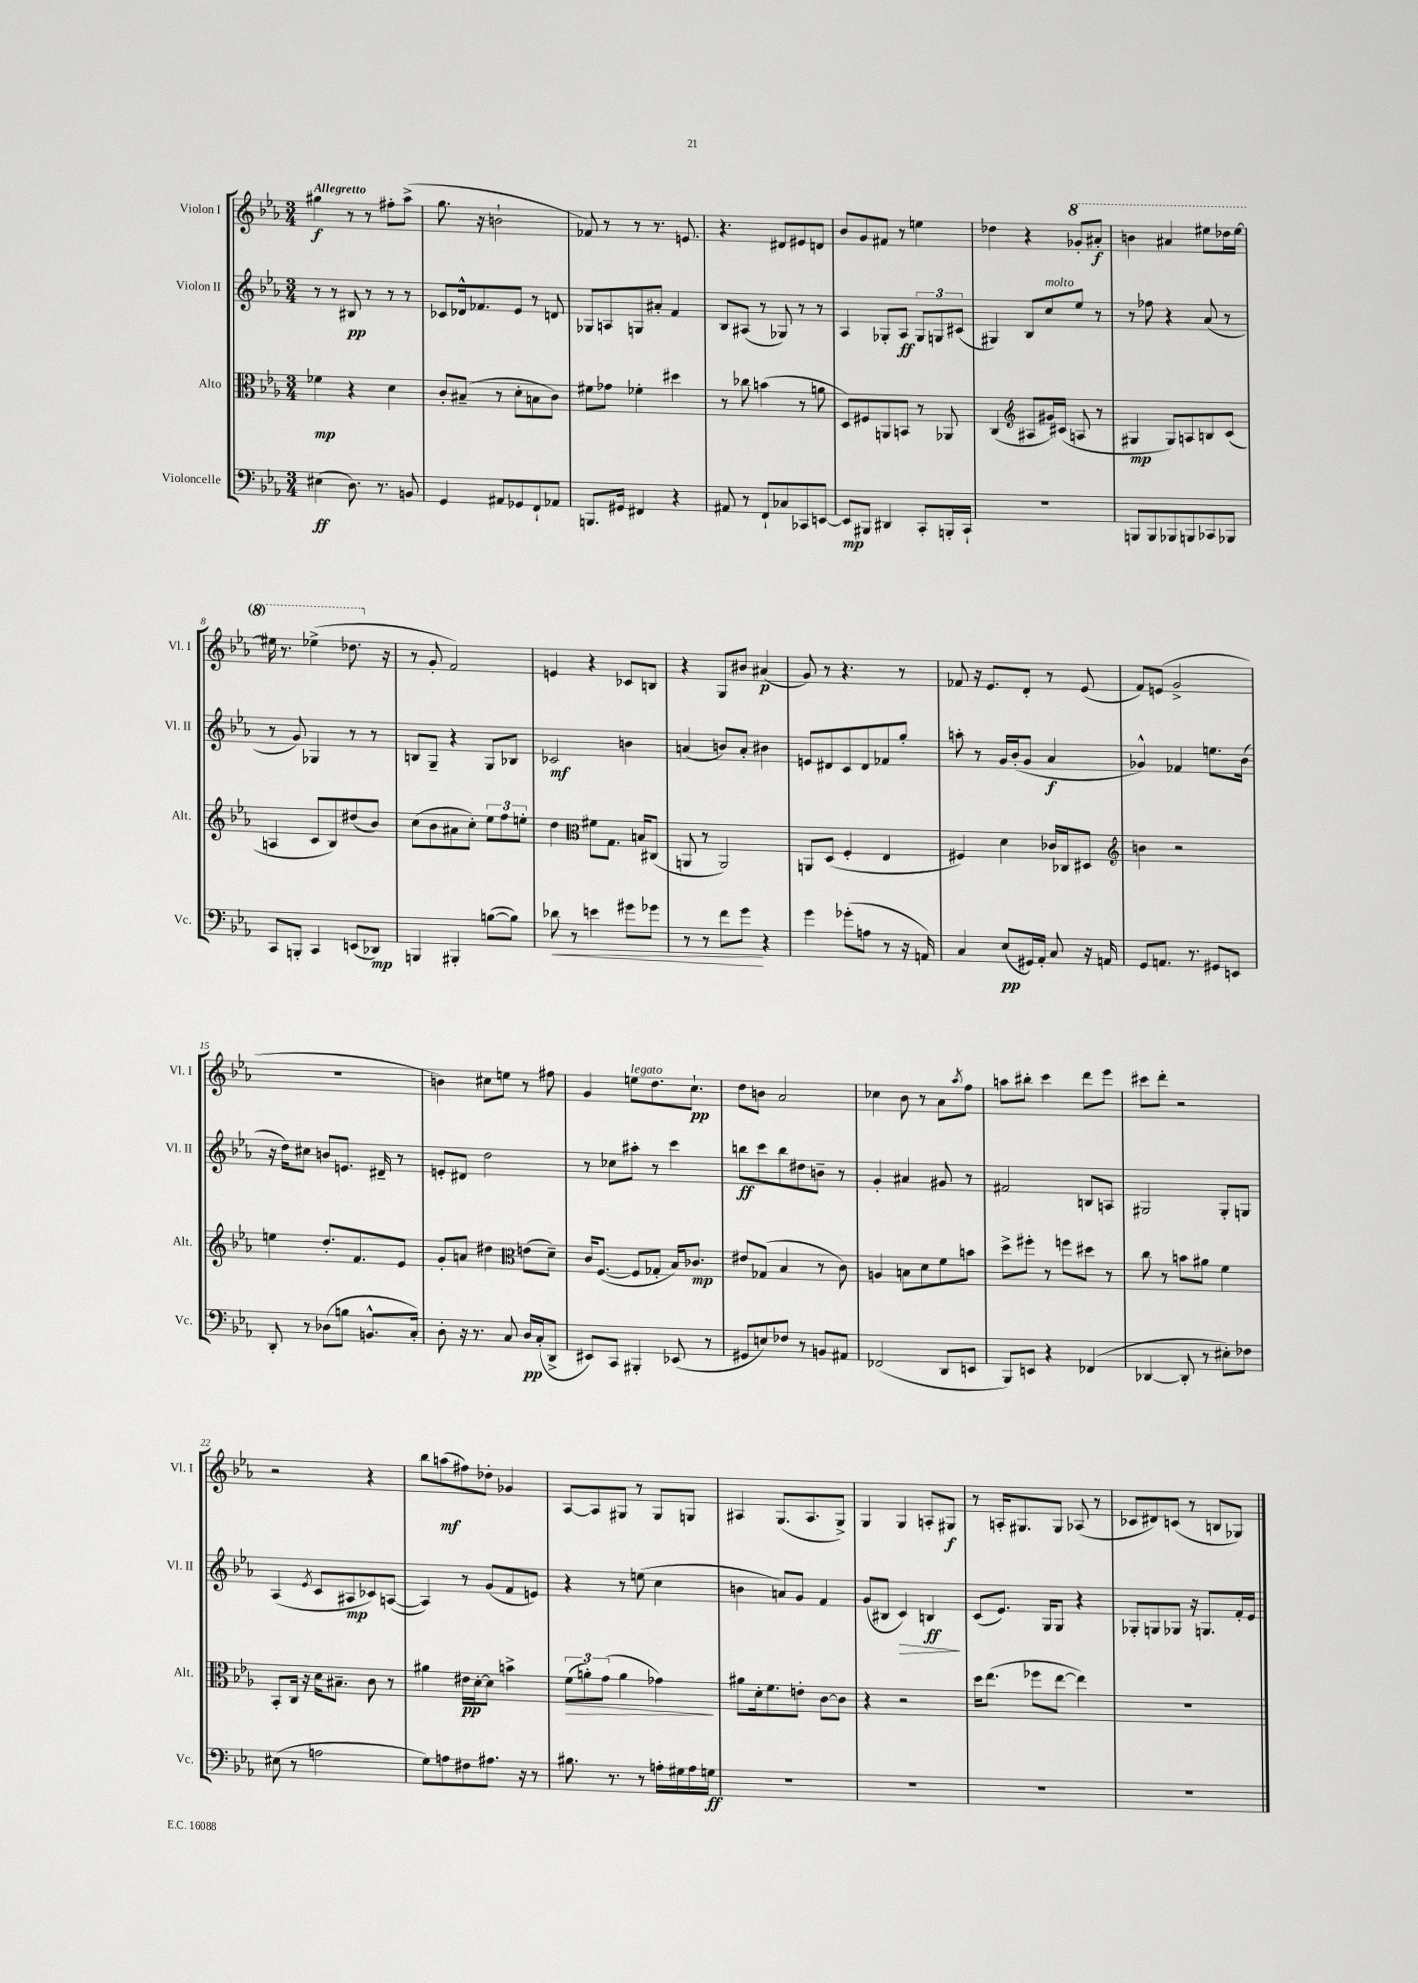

**kern	**dynam	**kern	**dynam	**kern	**dynam	**kern	**dynam
*part4	*part4	*part3	*part3	*part2	*part2	*part1	*part1
*staff4	*staff4	*staff3	*staff3	*staff2	*staff2	*staff1	*staff1
*I"Violoncelle	*	*I"Alto	*	*I"Violon II	*	*I"Violon I	*
*I'Vc.	*	*I'Alt.	*	*I'Vl. II	*	*I'Vl. I	*
*clefF4	*	*clefC3	*	*clefG2	*	*clefG2	*
*k[b-e-a-]	*	*k[b-e-a-]	*	*k[b-e-a-]	*	*k[b-e-a-]	*
*M3/4	*	*M3/4	*	*M3/4	*	*M3/4	*
=1	=1	=1	=1	=1	=1	=1	=1
!	!	!	!	!	!	!LO:TX:a:B:t=Allegretto	!
(4E#X\	ff	4f-X\	mp	8r	.	4gg#X\	f
.	.	.	.	8r	.	.	.
8.D\)	.	4r	.	8B#X/	pp	8r	.
.	.	.	.	8r	.	8r	.
8.r	.	.	.	.	.	.	.
.	.	4d\	.	8r	.	8ff#X'\L	.
8BBn/	.	.	.	8r	.	(8aa-^\J	.
=2	=2	=2	=2	=2	=2	=2	=2
4GG/	.	8c'/L	.	8c-X/L	.	8.gg\	.
.	.	(8B#X~/J	.	16d-X^^/k	.	.	.
.	.	.	.	8.f-X/	.	16r	.
8AA#X/L	.	8r	.	.	.	2bn`\	.
8GG-X/	.	8d'\L	.	8e-/J	.	.	.
8FF`/	.	8Bn\	.	8r	.	.	.
8AA-X/J	.	8c\J)	.	8dn/	.	.	.
=3	=3	=3	=3	=3	=3	=3	=3
8.BBBn/L	.	8f#X\L	.	8G-X/L	.	8f-X/)	.
.	.	8g-X\J	.	8An/	.	8r	.
16GG#X/Jk	.	.	.	.	.	.	.
4FF#X/	.	4f-X'\	.	8Gn/	.	8r	.
.	.	.	.	8a#X'/J	.	8.r	.
4r	.	4dd#X\	.	4f/	.	.	.
.	.	.	.	.	.	8.en/	.
=4	=4	=4	=4	=4	=4	=4	=4
8AA#X/	.	8r	.	8B-/L	.	4.r	.
8r	.	8cc-X\	.	(8A#X/J	.	.	.
8FF`/L	.	(4bn\	.	8r	.	.	.
8C-X/	.	.	.	8G-X/)	.	8d#X/L	.
8CC-X/	.	8r	.	8r	.	8e#X/	.
[8EEn/J	.	8an\	.	8r	.	8dn/J	.
=5	=5	=5	=5	=5	=5	=5	=5
8EE/L]	mp	8D/L)	.	4A-/	.	8b-/L	.
8BBB#X/J	.	8F#X/	.	.	.	8g/	.
4DD#X/	.	8AAn/	.	8G-X'/L	.	8f#X/J	.
.	.	8BBn/J	.	8A-/J	ff	8r	.
8CC'/L	.	8r	.	12G-/L	.	4een\	.
.	.	.	.	12Gn/	.	.	.
16BBBn'/L	.	8AA-X/	.	.	.	.	.
.	.	.	.	(12c#X/J	.	.	.
16CC`/JJ	.	.	.	.	.	.	.
=6	=6	=6	=6	=6	=6	=6	=6
2.r	.	(4C/	.	4G#X/)	.	4dd-X\	.
*	*	*clefG2	*	*	*	*	*
.	.	8A#X/L	.	8B-/L	.	4r	.
!	!	!	!	!LO:TX:a:i:t=molto	!	!	!
.	.	16g#X/L)	.	8cc/	.	.	.
.	.	(16c#X/JJ	.	.	.	.	.
*	*	*	*	*	*	*8va	*
.	.	8An/	.	8ee-/J	.	8gg-X'/L	.
.	.	8r	.	8r	.	8aa#X'/J	f
=7	=7	=7	=7	=7	=7	=7	=7
8BBBn/L	.	4G#X/	mp	8r	.	4bbn\	.
8BBB/	.	.	.	8ff-X\	.	.	.
8BBB-X/	.	8G#/L)	.	4r	.	4aa#X/	.
8BBBn/	.	8An/	.	.	.	.	.
8CC-X/	.	8Bn/	.	(8a-/	.	8eee#X\L	.
8BBB-X/J	.	(8c/J	.	8r	.	16ddd-X\L	.
.	.	.	.	.	.	[16eee#\JJ	.
!!LO:LB:g=z
=8	=8	=8	=8	=8	=8	=8	=8
8CC/L	.	4An/	.	8r	.	16eee#X\]	.
.	.	.	.	.	.	8.r	.
8BBBn'/J	.	.	.	8g/)	.	.	.
4CC/	.	8c/L	.	4G-X/	.	(4eee-X^\	.
.	.	8B-/)	.	.	.	.	.
(8EEn/L	.	(8dd#X/	.	8r	.	8.ddd-X\	.
8DD-X/J)	mp	8b-/J)	.	8r	.	.	.
*	*	*	*	*	*	*X8va	*
.	.	.	.	.	.	16r	.
=9	=9	=9	=9	=9	=9	=9	=9
4BBBn/	.	(8cc\L	.	8Bn/L	.	8r	.
.	.	8b-\	.	8G~/J	.	8g'/	.
4BBB#X'/	.	8a#X\	.	4r	.	2f/)	.
.	.	8cc'\J)	.	.	.	.	.
([8Bn\L	.	12ee-\L	.	8G/L	.	.	.
.	.	12ff\	.	.	.	.	.
8B\J])	.	.	.	8B-X/J	.	.	.
.	.	12een'\J	.	.	.	.	.
=10	=10	=10	=10	=10	=10	=10	=10
!	!LO:HP:b	!	!	!	!	!	!
8d-X\	<	4dd\	.	2c-X/	mf	4en/	.
8r	.	.	.	.	.	.	.
*	*	*clefC3	*	*	*	*	*
4en\	.	8f#X\L	.	.	.	4r	.
.	.	8.G\J	.	.	.	.	.
8g#X\L	.	.	.	4bn\	.	8c-X/L	.
.	.	16Bn/KL	.	.	.	.	.
8g-X\J	.	(8C#X/J	.	.	.	8Bn/J	.
=11	=11	=11	=11	=11	=11	=11	=11
8r	.	8AAn/	.	(4an/	.	4r	.
8r	.	8r	.	.	.	.	.
8f\L	.	2AA/)	.	8bn/L)	.	8G/L	.
8g\J	.	.	.	8a'/J	.	8b#X/J	.
4r	[	.	.	4b#X\	.	(4a#X/	p
=12	=12	=12	=12	=12	=12	=12	=12
4g\	.	8AAn/L	.	8en/L	.	8g/)	.
.	.	(8D/J	.	8d#X/	.	8r	.
(8g-X'\L	.	4F'/	.	8c/	.	4.r	.
8An\J	.	.	.	8d#/	.	.	.
8r	.	4E-/	.	8f-X/	.	.	.
16r	.	.	.	8gg'/J	.	8r	.
16AAn/)	.	.	.	.	.	.	.
=13	=13	=13	=13	=13	=13	=13	=13
4C/	.	4F#X/)	.	8aan'\	.	8f-X/	.
.	.	.	.	8r	.	16r	.
.	.	.	.	.	.	8.e-/L	.
(8E-/L	pp	4d\	.	16g/LL	.	.	.
.	.	.	.	(16b-'/J	.	.	.
16GG#X/L)	.	.	.	8g/J	.	8d'/J	.
16AA-'/JJ	.	.	.	.	.	.	.
8C/	.	16c-X/LL	.	4a-/	f	8r	.
.	.	16C-X/J	.	.	.	.	.
16r	.	8D#X/J	.	.	.	(8e-/	.
16AAn/	.	.	.	.	.	.	.
=14	=14	=14	=14	=14	=14	=14	=14
*	*	*clefG2	*	*	*	*	*
8GG/L	.	4bn\	.	4g-X^^/)	.	8f/L)	.
8.AAn/J	.	.	.	.	.	(8en/J	.
.	.	2r	.	4f-X/	.	2g^/	.
8.r	.	.	.	.	.	.	.
8GG#X/L	.	.	.	8.een\L	.	.	.
8EEn/J	.	.	.	.	.	.	.
.	.	.	.	(16b-\Jk	.	.	.
!!LO:LB:g=z
=15	=15	=15	=15	=15	=15	=15	=15
8DD'/	.	4een\	.	16r	.	2.r	.
.	.	.	.	16dd\KL)	.	.	.
8r	.	.	.	8cc#X\J	.	.	.
(8D-X\L	.	8.dd'/L	.	8bn/L	.	.	.
8Bn\J	.	.	.	8.en/J	.	.	.
.	.	8.f/	.	.	.	.	.
8.BBn^^/L	.	.	.	.	.	.	.
.	.	.	.	16d#X~/	.	.	.
.	.	8e-/J	.	8r	.	.	.
16C'/Jk)	.	.	.	.	.	.	.
=16	=16	=16	=16	=16	=16	=16	=16
8D'\	.	8g'/L	.	8en'/L	.	4bn\)	.
16r	.	8an/J	.	8d#X/J	.	.	.
8.r	.	.	.	.	.	.	.
.	.	4dd#X\	.	2dd\	.	8cc#X\L	.
8C/	.	.	.	.	.	8een\J	.
*	*	*clefC3	*	*	*	*	*
16D/LL	pp	(8en\L	.	.	.	8r	.
(16C'/J	.	.	.	.	.	.	.
8DD^/J	.	8d~\J)	.	.	.	8ff#X\	.
=17	=17	=17	=17	=17	=17	=17	=17
8EE#X/L)	.	16c/KL	.	8r	.	4g/	.
.	.	([8.F/J	.	.	.	.	.
8CC/J	.	.	.	8cc-X\L	.	.	.
!	!	!	!	!	!	!LO:TX:a:i:t=legato	!
4BBB#X'/	.	8F/L]	.	8aa#X'\J	.	8een\L	.
.	.	8G-X'/J	.	8r	.	8.dd\	.
(8EE-X/	.	16B-/KL)	.	4ccc\	.	.	.
.	.	8.c-X/J	mp	.	.	8.cc`\J	pp
8r	.	.	.	.	.	.	.
=18	=18	=18	=18	=18	=18	=18	=18
8GG#X/L	.	8e#X/L	.	8bbn\L	ff	8dd\L	.
8En/)	.	(8G-X/J	.	8ccc\	.	8bn\J	.
8F-X/J	.	4B-/	.	8bb\	.	2a-/	.
8r	.	.	.	8dd#X\	.	.	.
8BBn/L	.	8r	.	8bn~\J	.	.	.
8AA#X/J	.	8c\)	.	8r	.	.	.
=19	=19	=19	=19	=19	=19	=19	=19
(2FF-X/	.	4An/	.	4g'/	.	4cc-X\	.
.	.	8Bn\L	.	4a#X/	.	8b-\	.
.	.	8d\	.	.	.	8r	.
8DD/L	.	8f\	.	8g#X/	.	8a-\L	.
.	.	.	.	.	.	8qaa-/	.
8EEn/J	.	8bn\J	.	8r	.	8ff\J	.
=20	=20	=20	=20	=20	=20	=20	=20
8BBB-/L)	.	8dd^\L	.	2f#X/	.	8aan\L	.
8EEn/J	.	8ff#X'\J	.	.	.	8bb#X'\J	.
4r	.	8r	.	.	.	4ccc\	.
.	.	8ffn\L	.	.	.	.	.
(4FF-X/	.	8dd#X\J	.	8Bn/L	.	8ddd\L	.
.	.	8r	.	8An/J	.	8eee-\J	.
=21	=21	=21	=21	=21	=21	=21	=21
[4DD-X/	.	8cc\	.	2G#X/	.	8ccc#X\L	.
.	.	8r	.	.	.	8ddd'\J	.
8DD-'/]	.	8bn\L	.	.	.	2r	.
8r	.	8a#X\J	.	.	.	.	.
8E#X'\L)	.	4f\	.	8G#'/L	.	.	.
8F-X\J	.	.	.	8Gn/J	.	.	.
!!LO:LB:g=z
=22	=22	=22	=22	=22	=22	=22	=22
(8E#X\	.	8BB-'/L	.	(4A-/	.	2r	.
8r	.	16C/Jk	.	.	.	.	.
.	.	16r	.	.	.	.	.
.	.	.	.	8qe-/	.	.	.
2An\	.	16d\KL	.	8c/L	.	.	.
.	.	8.B#X~\J	.	.	.	.	.
.	.	.	.	8A#X/	mp	.	.
.	.	8c\	.	8c-X/)	.	4r	.
.	.	8r	.	([8An/J	.	.	.
=23	=23	=23	=23	=23	=23	=23	=23
8G\L)	.	4a#X\	.	4A/])	.	8bb-\L	.
8An\	.	.	.	.	.	(8aan\	mf
8F#X\	.	16e#X\LL	pp	8r	.	8ff#X\)	.
.	.	[16d'\J	.	.	.	.	.
8.A#X\J	.	8d\J]	.	(8g/L	.	8dd-X'\J	.
.	.	4bn^\	.	8f/	.	4g-X/	.
16r	.	.	.	.	.	.	.
8r	.	.	.	8en/J)	.	.	.
=24	=24	=24	=24	=24	=24	=24	=24
!	!	!	!LO:HP:b	!	!	!	!
8.B#X\	.	(12f\L	>	4r	.	[8A-/L	.
.	.	12an'\)	.	.	.	.	.
.	.	.	.	.	.	8A-/]	.
.	.	(12g\J	.	.	.	.	.
8.r	.	.	.	.	.	.	.
.	.	4a\	.	8r	.	8G#X/J	.
8r	.	.	.	(8een\	.	8r	.
16An'\LL	.	4g-X\)	.	4cc\	.	8G#/L	.
16G#X\	.	.	.	.	.	.	.
16A\	.	.	.	.	.	8Gn/J	.
16Gn\JJ	ff	.	.	.	.	.	.
.	.	.	]	.	.	.	.
=25	=25	=25	=25	=25	=25	=25	=25
2.r	.	8a#X\L	.	4bn\	.	4A#X/	.
.	.	16d'\k	.	.	.	.	.
.	.	8.f\	.	.	.	.	.
.	.	.	.	8an/L)	.	(8.G/L	.
.	.	8en'\J	.	8g/J	.	.	.
.	.	.	.	.	.	8.A#/	.
.	.	[8c\L	.	4f/	.	.	.
.	.	8c\J]	.	.	.	8G^/J)	.
=26	=26	=26	=26	=26	=26	=26	=26
2.r	.	4r	.	(8g/L	.	4G/	.
.	.	.	.	8B#X/J	.	.	.
!	!	!	!	!	!LO:HP:b	!	!
.	.	2r	.	4c/)	>	4G/	.
.	.	.	.	4Bn/	ff	8An'/L	.
.	.	.	.	.	.	8G#X/J	f
.	.	.	.	.	]	.	.
=27	=27	=27	=27	=27	=27	=27	=27
2.r	.	16dd\KL	.	(8c/L	.	8r	.
.	.	(8.ee-\J	.	.	.	.	.
.	.	.	.	8.e-/J)	.	16An'/KL	.
.	.	.	.	.	.	8.G#X/	.
.	.	8ff-X\L	.	.	.	.	.
.	.	.	.	16G/KL	.	.	.
.	.	[8ee-\J	.	8G/J	.	8G#/J	.
.	.	4ee-\])	.	4r	.	(8A-X/	.
.	.	.	.	.	.	8r	.
=28	=28	=28	=28	=28	=28	=28	=28
2.r	.	2.r	.	8G-X'/L	.	8c-X/L	.
.	.	.	.	8Gn/	.	8d#X/)	.
.	.	.	.	8G-X/J	.	(8cn/J	.
.	.	.	.	16r	.	8r	.
.	.	.	.	8.Gn/L	.	.	.
.	.	.	.	.	.	8Bn/L	.
.	.	.	.	16f'/L	.	8G-X/J)	.
.	.	.	.	16e-/JJ	.	.	.
==	==	==	==	==	==	==	==
*-	*-	*-	*-	*-	*-	*-	*-
